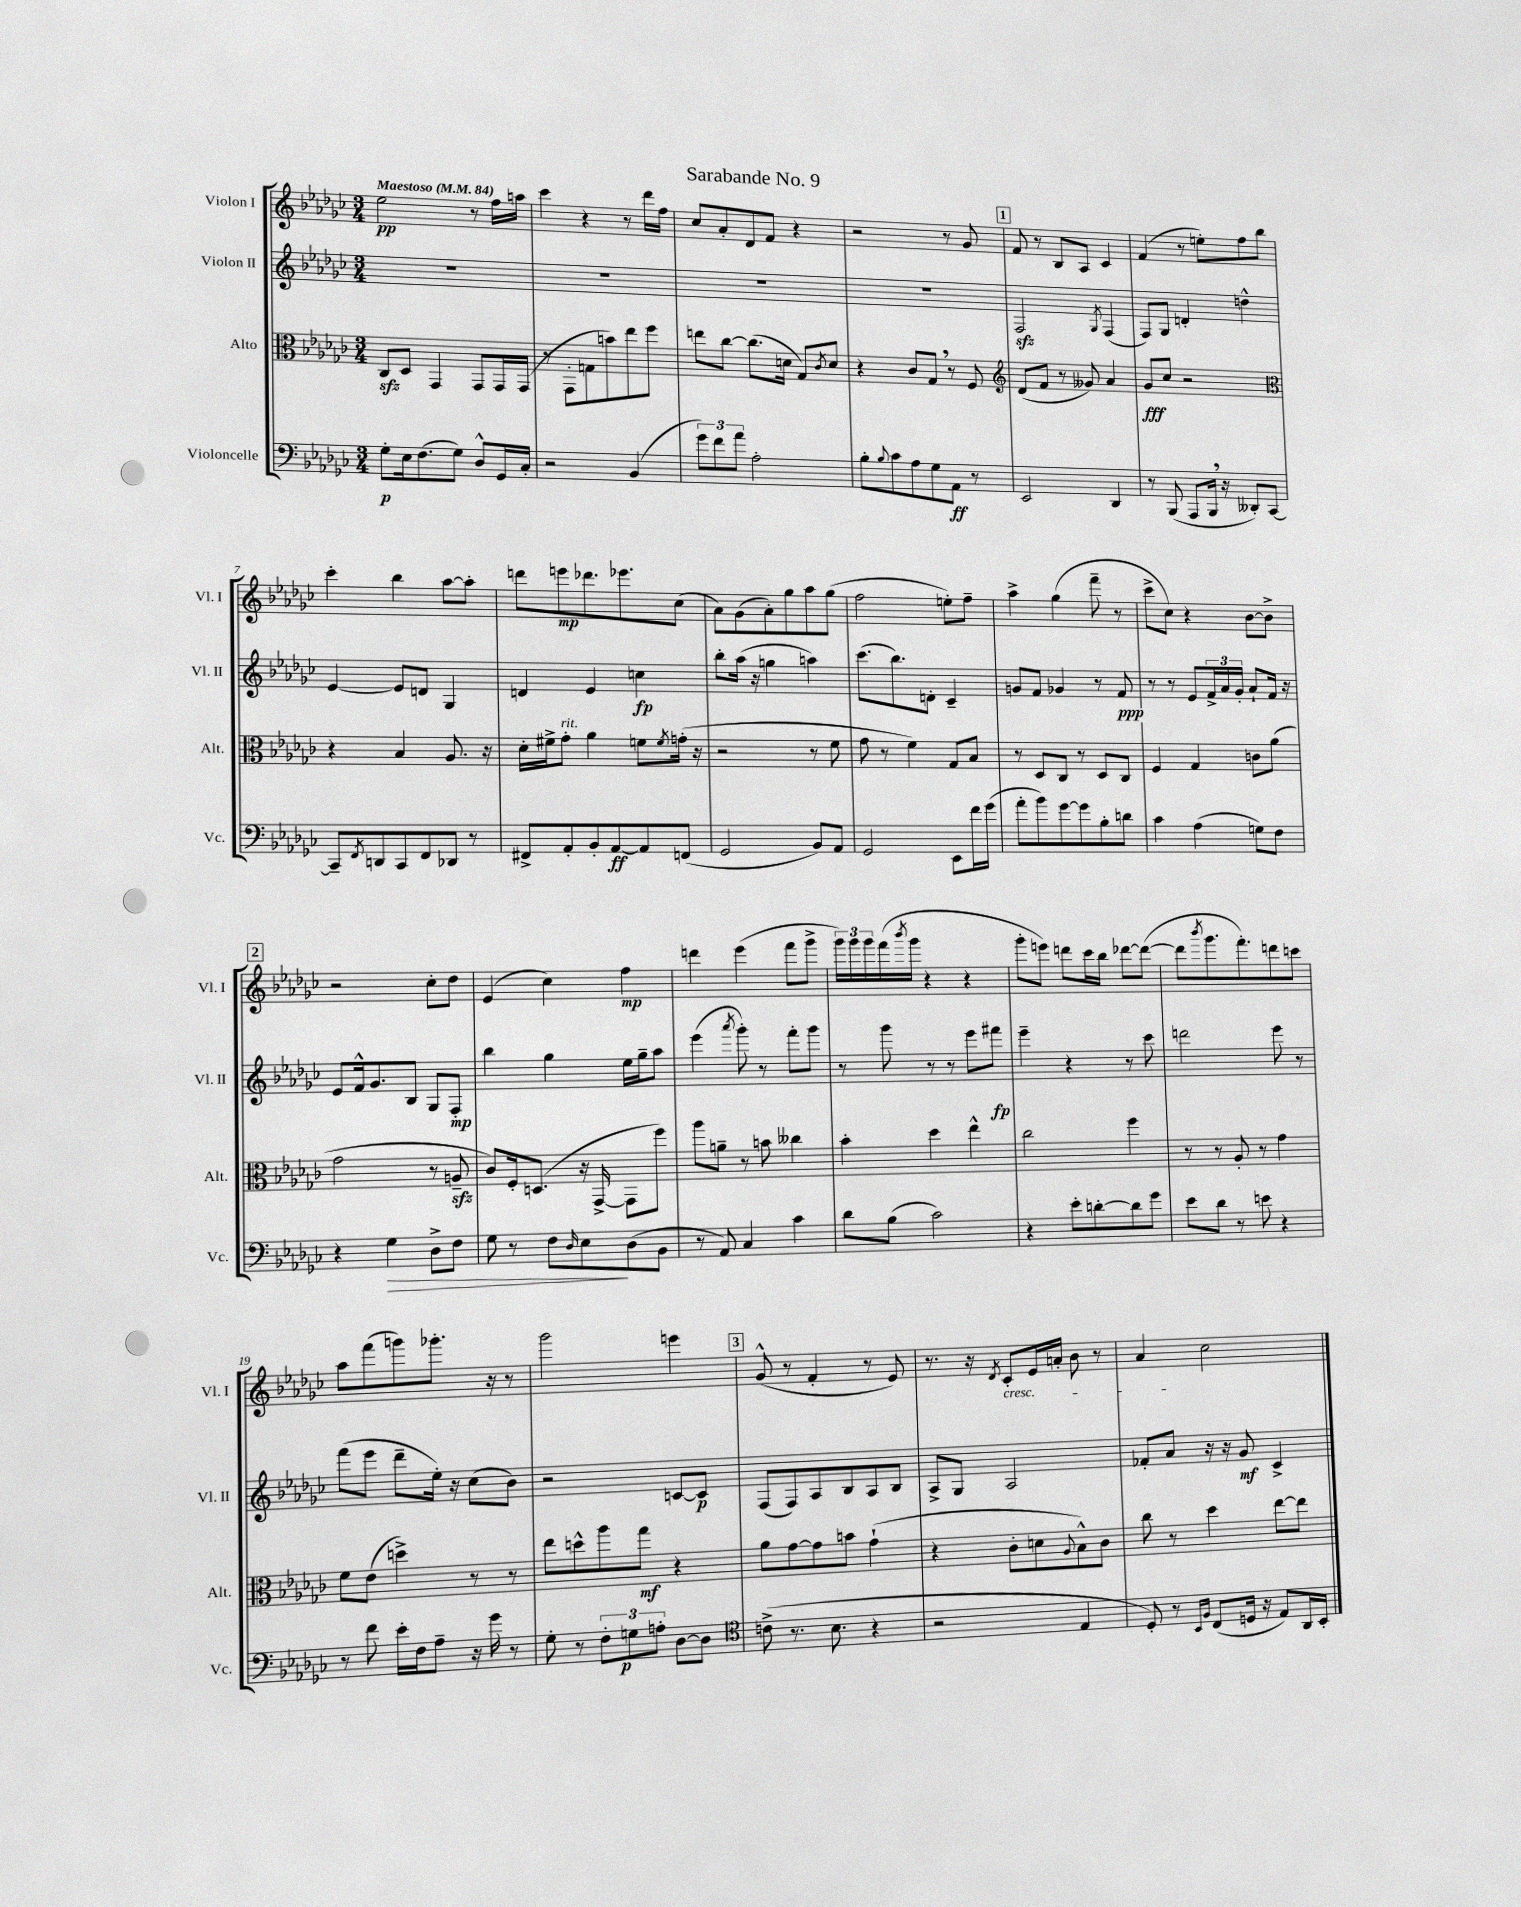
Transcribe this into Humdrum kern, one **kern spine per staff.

**kern	**kern	**kern	**kern
*staff4	*staff3	*staff2	*staff1
*clefF4	*clefC3	*clefG2	*clefG2
*k[b-e-a-d-g-c-]	*k[b-e-a-d-g-c-]	*k[b-e-a-d-g-c-]	*k[b-e-a-d-g-c-]
*M3/4	*M3/4	*M3/4	*M3/4
*MM84	*MM84	*MM84	*MM84
8G-'	8C-	2.r	2ee-
16E-	8D-	.	.
(8.F	.	.	.
.	4GG-	.	.
8G-)	.	.	.
8D-^^	8GG-	.	8r
16GG-	16GG-	.	16ff
16C-'	(16GG-	.	16aa
=	=	=	=
2r	8r	2.r	4ccc-
.	8GG-'	.	.
.	8G	.	4r
.	8b)	.	.
(4BB-	8ee-	.	8r
.	8ff	.	16ddd-
.	.	.	16ff
=	=	=	=
12g-)	8ee	2.r	8cc-
12f	.	.	.
.	[8cc-	.	8a-'
12a-	.	.	.
2A-'	(8.cc-]	.	8d-
.	.	.	8f
.	16d	.	.
.	8G-)	.	4r
.	8qc-	.	.
.	8d	.	.
=	=	=	=
8B-'	4r	2.r	2r
8qqB-	.	.	.
8c-	.	.	.
8A-	8c-	.	.
8G-	8G-	.	.
8AA-	8r	.	8r
8r	8F	.	8g-
=	=	=	=
*	*clefG2	*	*
2EE-	(8d-	2F	8f
.	8f	.	8r
.	8r	.	8B-
.	8g--)	.	8A-
.	.	8qG-	.
4DD-	4a-	(4F	4c-
=	=	=	=
8r	8g-	8F)	(4f
(8BBB-	8cc-	8G-	.
8AAA-	2r	4d'	8r
16BBB-	.	.	8ee')
16r	.	.	.
8DD--')	.	4dd^^	8ff
[8CC-	.	.	8bb-
=	=	=	=
*	*clefC3	*	*
8CC-~]	4r	[4e-	4ccc-'
8qFF	.	.	.
8DD	.	.	.
8CC-	4B-	8e-]	4bb-
8FF	.	8d	.
8DD-	8.A-	4G-	[8aa-
8r	.	.	8aa-']
.	16r	.	.
=	=	=	=
8FF#^	16d-'	4d	8ddd
.	16f#^	.	.
8AA-'	8g-'	.	8eee
8BB-'	4a-	4e-	8.ddd-
[8AA-	.	.	.
.	.	.	8.eee-
8AA-]	8f	4cc	.
.	8qf	.	.
(8FF	(16g'	.	(8cc-
.	16r	.	.
=	=	=	=
2GG-	2r	8bb-'	8a-)
.	.	(16aa-	(8g-
.	.	16r	.
.	.	4gg	8a-')
.	.	.	8gg-
8BB-)	8r	4aa)	8aa-
8AA-	8f	.	(8gg-
=	=	=	=
2GG-	8g-	(8.ccc-	2ff
.	8r	.	.
.	.	8.bb-)	.
.	4f)	.	.
.	.	8d'	.
8EE-	8G-	4c-~	8ee')
16f	8B-	.	8ff~
(16g-	.	.	.
=	=	=	=
8a-'	8r	8g	4aa-^
8b-)	8D-	8f	.
[8g-	8C-	4g-	(4gg-
8g-]	8r	.	.
8B-'	8D-	8r	8fff~
8d	8C-	8f	8r
=	=	=	=
4c-	4F	8r	8ccc-^
.	.	8r	8cc-)
(4A-	4G-	8e-	4r
.	.	24f^	.
.	.	24a-	.
.	.	24g-'	.
8G)	8c	8a-`	[8b-
8F	(8a-	16f	8b-^]
.	.	16r	.
=	=	=	=
4r	2g-	8e-	2r
.	.	16f^^	.
.	.	8.g-	.
4G-	.	.	.
.	.	8B-	.
8D-^	8r	8G-	8cc-'
8F	8A~	8F'	8dd-
=	=	=	=
8G-	8c-)	4bb-	(4e-
8r	16F'	.	.
.	(8.D	.	.
8F	.	4gg-	4cc-)
16qqD-	.	.	.
8E-	16r	.	.
.	[16GG-^	.	.
(8D-	8GG-]	16ee-	4ff
.	.	16gg-~	.
8BB-	8ff)	8aa-	.
=	=	=	=
8r	8aa-	(4eee-	4ddd
8AA-)	8a~	.	.
.	.	8qaaa-	.
4C-	8r	8ggg-')	(4eee-
.	8b	8r	.
4c-	4cc--	8fff'	8fff
.	.	8ggg-	8ggg-^
=	=	=	=
8d-	4b-'	8r	24ggg-)
.	.	.	24ggg-
.	.	.	24ggg-
(8B-	.	8ggg-	(16fff
.	.	.	8qbbb-
.	.	.	16ggg-
2c-)	4dd-	8r	4r
.	.	8r	.
.	4ee-^^	8eee-	4r
.	.	8fff#	.
=	=	=	=
4r	2cc-	4eee-~	8ggg-'
.	.	.	8eee)
8e-'	.	4r	8ddd
[8d'	.	.	16ccc-
.	.	.	16bb-
8d]	4ff	8r	[8ddd-
8g-	.	8ccc-	(8ddd-_
=	=	=	=
8e-	8r	2ddd	8ddd-]
.	.	.	8qbbb-
8d-	8r	.	8.ggg-
8r	8A-'	.	.
.	.	.	8.fff')
8e	8r	.	.
4r	4g-	8eee-	8ddd
.	.	8r	8ccc
=	=	=	=
8r	8f	(8fff	8aa-
8f	(8e-	8eee-	(8fff
16e-'	4dd^)	8ddd-~	8ggg)
16F	.	.	.
8A-~	.	16ee-')	8.ggg-'
.	.	16r	.
16r	8r	(8cc-	.
16g-	.	.	16r
8r	8r	8b-)	8r
=	=	=	=
8G-'	8ee-	2r	2ggg-
8r	8dd^^	.	.
12F'	8aa-	.	.
12G	.	.	.
.	8gg-	.	.
12A'	.	.	.
[8D-	4r	[8c	4eee
8D-]	.	8c]	.
=	=	=	=
*clefC4	*	*	*
(8c^	8a-	(8F	(8g-^^
8.r	[8g-	8F)	8r
.	8g-]	8A-	4f'
8.B-	.	.	.
.	8b	8B-	.
4r	(4g-`	8A-	8r
.	.	8B-	8e-)
=	=	=	=
2r	4r	8A-^	8.r
.	.	8G-	.
.	.	.	16r
.	.	.	8qd-
.	8c-'	2A-	8c-'
.	8d	.	16e-
.	.	.	16a'
.	8qqA-	.	.
4E-	8B-^^)	.	8b-
.	8c-	.	8r
=	=	=	=
8D-')	8cc-	8f-'	4a-
8r	8r	8a-	.
16qqBB-	.	.	.
16qqF	.	.	.
(8C-	4dd-	16r	2cc-
.	.	16r	.
16D	.	8g-	.
16r	.	.	.
8E-)	[8ee-	4c-^	.
16AA-	8ee-]	.	.
16BB-'	.	.	.
==	==	==	==
*-	*-	*-	*-
